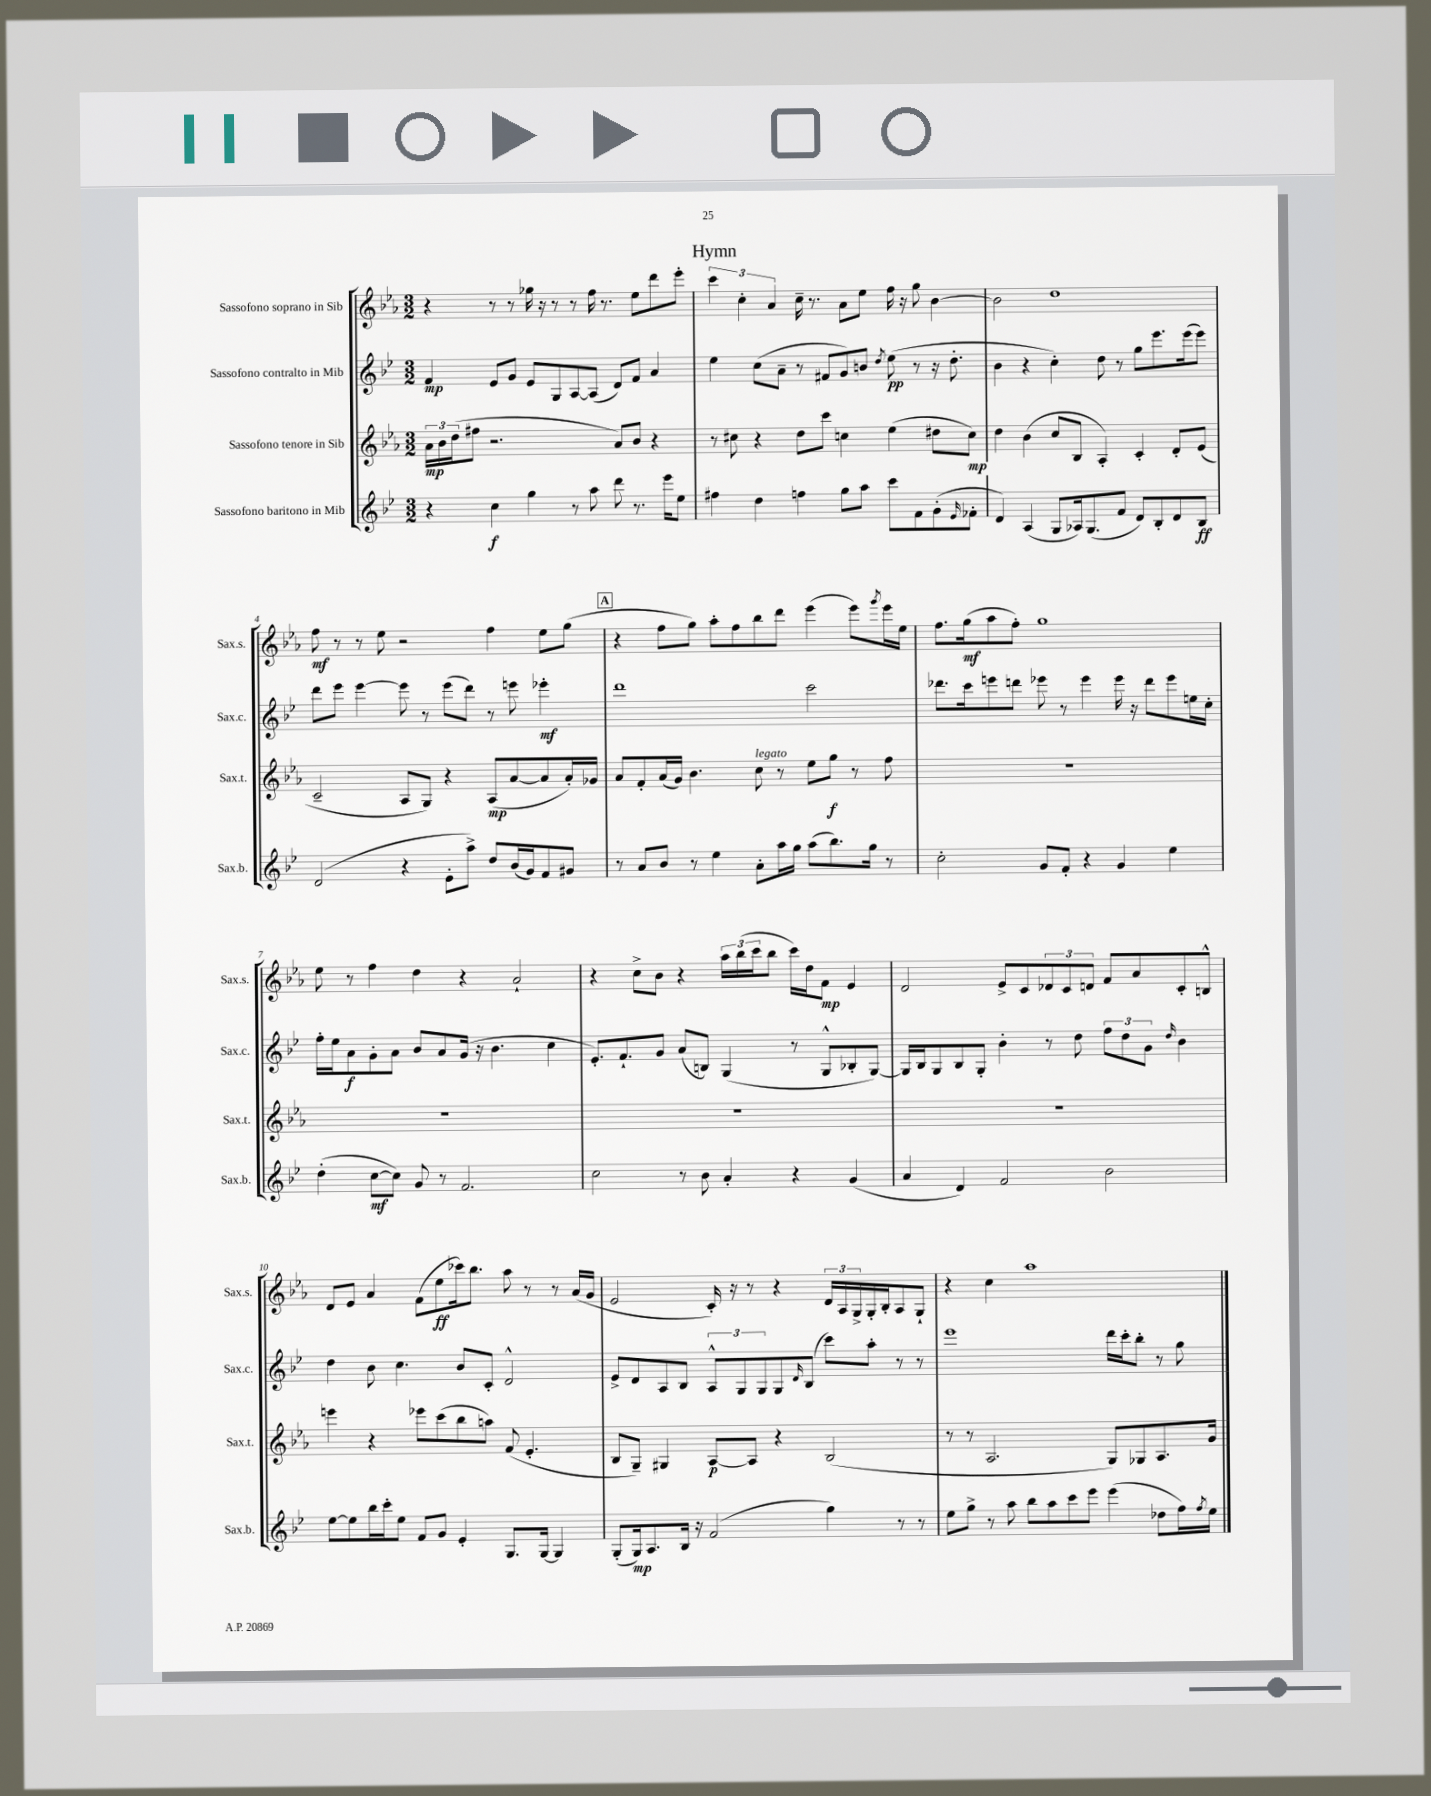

**kern	**kern	**kern	**kern
*staff4	*staff3	*staff2	*staff1
*clefG2	*clefG2	*clefG2	*clefG2
*k[b-e-]	*k[b-e-a-]	*k[b-e-]	*k[b-e-a-]
*M3/2	*M3/2	*M3/2	*M3/2
4r	24a-	4f	4r
.	24b-	.	.
.	(24dd	.	.
.	8ff#	.	.
4cc	2.r	8e-	8r
.	.	8g	8r
4gg	.	8e-	16gg-
.	.	.	16r
.	.	8G	8r
8r	.	[8A	8r
8aa	.	(8A]	16ff
.	.	.	8.r
8ddd	8a-)	8d)	.
8.r	8b-	8f	8ee-
.	4r	4a	8ddd
16eee-	.	.	.
8ee-	.	.	8eee-'
=	=	=	=
4ff#	8r	4ee-	6ccc
.	8cc#	.	.
.	.	.	6cc'
4dd	4r	(8cc	.
.	.	.	6a-
.	.	8a~	.
4ff	8dd	8r	16cc~
.	.	.	8.r
.	8ccc	8f#	.
8gg	4cc	8g)	8a-
8aa	.	8b	8ee-
.	.	8qdd	.
8ccc	(4ee-	(8ee-	16ff
.	.	.	16r
8f	.	8r	8gg
(8g'	8dd#	16r	[4b-
.	.	8.dd'	.
16qqe-	.	.	.
8f-'	8cc)	.	.
=	=	=	=
4d)	4dd	4b-	2b-]
(4A	(4b-	4r	.
8G	8cc	4cc')	1dd
16A-)	8B-	.	.
(8.G	.	.	.
.	4A-')	8dd	.
8f	.	8r	.
8d)	4c'	8gg	.
8B-'	.	8.eee-	.
8d	8d'	.	.
.	.	(16eee-	.
8B-	(8e-	8eee-)	.
=	=	=	=
(2d	2c~	8ddd	8ff
.	.	8eee-	8r
.	.	[4eee-	8r
.	.	.	8ee-
4r	8A-	8eee-]	2r
.	8G)	8r	.
8e-'	4r	(8eee-	.
8aa^)	.	8ddd)	.
8dd	(8A-	8r	4ff
(16b-	[8a-	8eee	.
16g)	.	.	.
8f	8a-]	4eee-'	8ee-
8g#	16a-')	.	(8gg
.	16g-	.	.
=	=	=	=
8r	8a-	1ddd	4r
8a	8f'	.	.
8b-	(16a-	.	8ff
.	16g)	.	.
8r	4.b-	.	8gg)
4ee-	.	.	8aa-'
.	.	.	8ff
8a'	8cc	.	8bb-
16aa	8r	.	8ddd
16gg	.	.	.
(8aa	8ee-	2ccc	(4eee-
8.bb-)	8gg	.	.
.	8r	.	8eee-)
16gg	.	.	.
.	.	.	8qggg
8r	8ff	.	16eee-
.	.	.	16ee-
=	=	=	=
2cc'	1.r	8.ddd-	8.ff
.	.	16ccc	(16gg
.	.	8eee	8aa-
.	.	8ddd	8ff')
8g	.	8eee-	1gg
8f'	.	8r	.
4r	.	4eee-	.
4g	.	16eee-	.
.	.	16r	.
.	.	8ddd	.
4ee-	.	8eee-	.
.	.	16ee	.
.	.	16cc'	.
=	=	=	=
(4dd'	1.r	16ff'	8ee-
.	.	16ee-	.
.	.	8a	8r
[8cc	.	8g'	4ff
8cc])	.	8a	.
8g	.	8b-	4dd
8r	.	8a	.
2.f	.	(16g	4r
.	.	16r	.
.	.	4.b-	.
.	.	.	2a-`
.	.	4cc	.
=	=	=	=
2cc	1.r	8.e-')	4r
.	.	8.f`	.
.	.	.	8cc^
.	.	8g	8b-
8r	.	(8a	4r
8b-	.	8B)	.
4a'	.	(4G	24aa-
.	.	.	(24bb-
.	.	.	24ccc
.	.	.	8bb-
4r	.	8r	16ccc)
.	.	.	16dd
.	.	8G^^	8f
(4g	.	8B-'	4e-
.	.	[8G)	.
=	=	=	=
4a	1.r	16G]	2d
.	.	16B-	.
.	.	8G	.
4d)	.	8B-	.
.	.	8G'	.
2f	.	4b-'	8e-^
.	.	.	8c
.	.	8r	12d-
.	.	.	12c
.	.	8dd	.
.	.	.	12d
2b-	.	12ff	8f
.	.	12dd	.
.	.	.	8a-
.	.	12g	.
.	.	16qqdd	.
.	.	4b-	8c'
.	.	.	8B^^
=	=	=	=
[8ee-	4eee	4dd	8d
8ee-]	.	.	8e-
16bb-	4r	8b-	4a-
16ccc'	.	.	.
8ee-	.	4.cc	.
8f	8eee-	.	(8f
8g	(8ccc	.	8ee-
4e-'	8bb-	8b-	16ccc-)
.	.	.	8.bb-
.	8aa)	8c'	.
8.G	(8f	2d^^	8aa-
.	4.e-'	.	8r
[16G	.	.	.
4G]	.	.	8r
.	.	.	(16a-
.	.	.	16g
=	=	=	=
(8G'	8B-	8e-^	2e-
16G)	8G~)	8d	.
8.A	.	.	.
.	4G#	8A	.
16B-	.	8B-	.
16r	.	.	.
(2f	[8A-	12A^^	16c')
.	.	.	16r
.	.	12G	.
.	8A-]	.	8r
.	.	12G	.
.	4r	8G	4r
.	.	16qqd	.
.	.	(8B-	.
4gg)	(2B-	8ccc)	24d
.	.	.	24A-
.	.	.	24G^
.	.	8aa'	16G'
.	.	.	16B-'
8r	.	8r	8A-
8r	.	8r	8G`
=	=	=	=
8ee-	8r	1eee-	4r
8gg^	8r	.	.
8r	2.A-	.	4cc
8aa	.	.	.
8bb-	.	.	1aa-
8aa	.	.	.
8ccc	.	.	.
8eee-	.	.	.
(4eee-	8G)	16ddd	.
.	.	16ccc'	.
.	8G-	8bb-'	.
8dd-	8.A-	8r	.
16ff)	.	8gg	.
8qff	.	.	.
16ee-	16g	.	.
==	==	==	==
*-	*-	*-	*-
